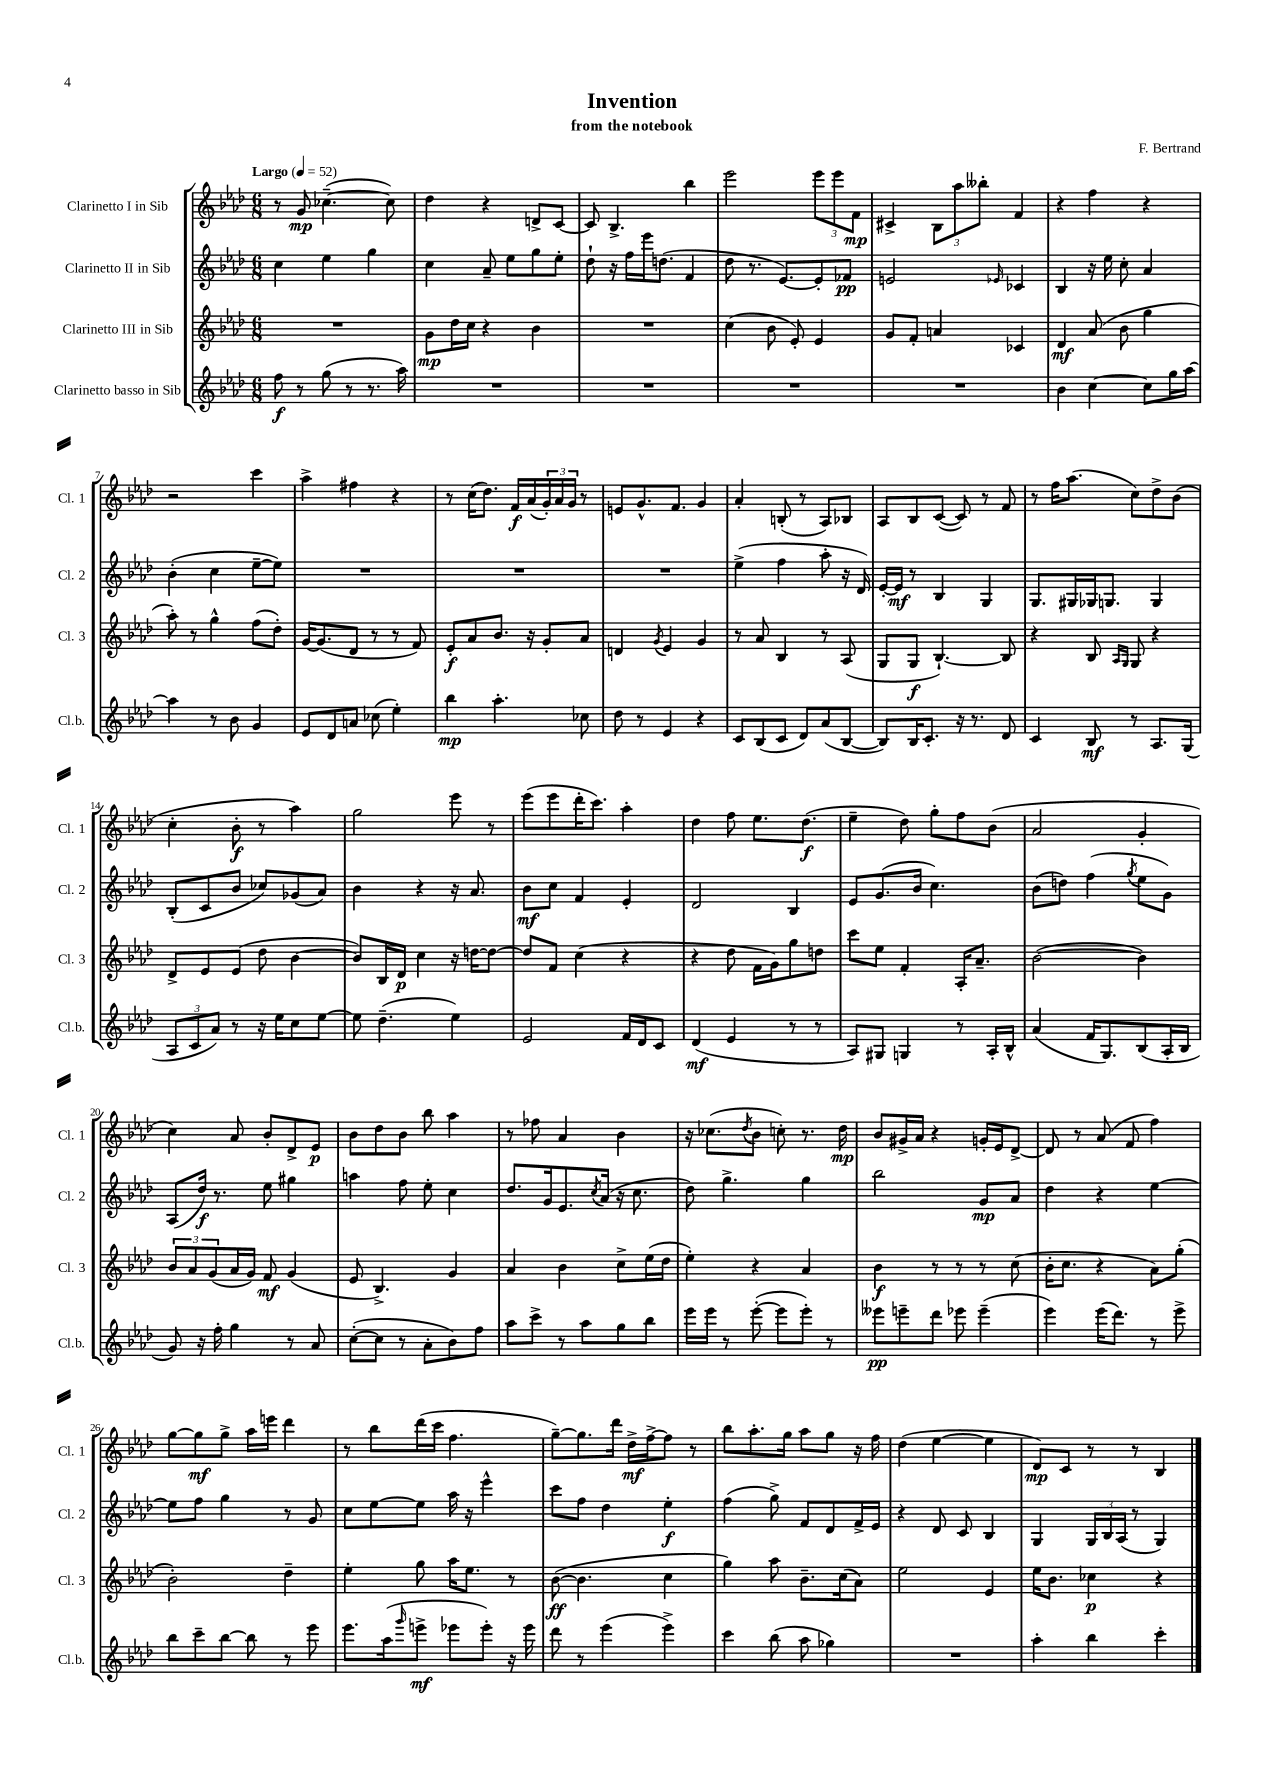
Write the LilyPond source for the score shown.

\header { title = "Invention" composer = "F. Bertrand" subtitle = "from the notebook" }
<<
\new StaffGroup <<
\new Staff = "s0" \with { instrumentName = "Clarinetto I in Sib" shortInstrumentName = "Cl. 1" } {
    \clef treble \key aes \major \numericTimeSignature \time 6/8 \tempo "Largo" 4 = 52
    r8 g'8\mp ces''4.~--( ces''8) |
    des''4 r4 d'8-> c'8~ |
    c'8 bes4.-> bes''4 |
    ees'''2 \tuplet 3/2 { ees'''8 ees'''8 f'8\mp } |
    cis'4-> \tuplet 3/2 { bes8 aes''8 beses''8-. } f'4 |
    r4 f''4 r4 |
    r2 c'''4 |
    aes''4-> fis''4 r4 |
    r8 c''16( des''8.) f'16\f aes'16( \tuplet 3/2 { g'16-.) aes'16 g'16 } r8 |
    e'8 g'8.-^ f'8. g'4 |
    aes'4-. b8-.( r8 aes8) bes8 |
    aes8 bes8 c'8~( c'8) r8 f'8 |
    r8 f''16 aes''8.( c''8) des''8-> bes'8( |
    c''4-. bes'8-.\f r8 aes''4) |
    g''2 ees'''8 r8 |
    ees'''8( ees'''8 des'''16-. c'''8.) aes''4-. |
    des''4 f''8 ees''8. des''8.\f( |
    ees''4-- des''8) g''8-. f''8 bes'8( |
    aes'2 g'4-. |
    c''4) aes'8 bes'8-. des'8-> ees'8\p |
    bes'8 des''8 bes'8 bes''8 aes''4 |
    r8 fes''8 aes'4 bes'4 |
    r16 ces''8.( \acciaccatura { des''8 } bes'8 c''8-.) r8. des''16\mp |
    bes'8 gis'16-> aes'16 r4 g'16-. ees'16 des'8~-> |
    des'8 r8 aes'8( f'8 f''4) |
    g''8~ g''8\mf g''8-> aes''16 e'''16 des'''4 |
    r8 bes''8 des'''16( c'''16 f''4. |
    g''8~--) g''8. des'''16 des''16->\mf f''16~-> f''8 r8 |
    bes''8 aes''8.-. g''16 aes''8 g''8 r16 f''16 |
    des''4( ees''4~ ees''4 |
    des'8\mp) c'8 r8 r8 bes4 \bar "|." |
}
\new Staff = "s1" \with { instrumentName = "Clarinetto II in Sib" shortInstrumentName = "Cl. 2" } {
    \clef treble \key aes \major \numericTimeSignature \time 6/8
    c''4 ees''4 g''4 |
    c''4 aes'8-- ees''8 g''8 ees''8-. |
    des''8-! r16 f''16 ees'''16 d''8.( f'4 |
    des''8 r8. ees'8.~) ees'8-. fes'8\pp |
    e'2 \grace { ees'16 } ces'4 |
    bes4 r16 ees''16 c''8-. aes'4 |
    bes'4-.( c''4 ees''8~-- ees''8) |
    R2. |
    R2. |
    R2. |
    ees''4->( f''4 aes''8-. r16 des'16) |
    ees'16~-. ees'16\mf r8 bes4 g4 |
    g8. gis16 ges16 g8. g4 |
    bes8-.( c'8 bes'8 ces''8) ges'8( aes'8) |
    bes'4 r4 r16 aes'8. |
    bes'8\mf c''8 f'4 ees'4-. |
    des'2 bes4 |
    ees'8 g'8.( bes'16 c''4.) |
    bes'8( d''8) f''4( \acciaccatura { g''8 } ees''8 g'8) |
    aes8( des''16\f) r8. ees''8 gis''4 |
    a''4 f''8 ees''8-. c''4 |
    des''8. g'16 ees'8. \acciaccatura { c''8 } aes'16( r16 c''8. |
    des''8) g''4.-> g''4 |
    bes''2 g'8\mp aes'8 |
    des''4 r4 ees''4~ |
    ees''8 f''8 g''4 r8 g'8 |
    c''8 ees''8~ ees''8 aes''16 r16 ees'''4-^ |
    c'''8 f''8 des''4 ees''4-.\f |
    f''4( g''8->) f'8 des'8 f'16-> ees'16 |
    r4 des'8 c'8 bes4 |
    g4 \tuplet 3/2 { g16 bes16 aes16( } r8 g4) \bar "|." |
}
\new Staff = "s2" \with { instrumentName = "Clarinetto III in Sib" shortInstrumentName = "Cl. 3" } {
    \clef treble \key aes \major \numericTimeSignature \time 6/8
    R2. |
    g'8\mp des''16 c''16 r4 bes'4 |
    R2. |
    c''4( bes'8 ees'8-.) ees'4 |
    g'8 f'8-. a'4 ces'4 |
    des'4\mf aes'8( bes'8 g''4 |
    aes''8-.) r8 g''4-^ f''8( des''8-.) |
    g'16~ g'8.( des'8 r8 r8 f'8) |
    ees'8-.\f aes'8 bes'8. r16 g'8-. aes'8 |
    d'4 \acciaccatura { g'8 } ees'4 g'4 |
    r8 aes'8 bes4 r8 aes8( |
    g8 g8\f bes4.~-!) bes8 |
    r4 bes8 \grace { aes16 g16 } g8 r4 |
    des'8-> ees'8 ees'8( des''8 bes'4~ |
    bes'8) bes16 des'16\p c''4 r16 d''16~ d''8~ |
    d''8 f'8 c''4( r4 |
    r4 des''8 f'16 g'16) g''8 d''8 |
    c'''8 ees''8 f'4-. aes16-. aes'8.-- |
    bes'2~( bes'4) |
    \tuplet 3/2 { bes'8 aes'8 g'8( } aes'16 g'16) f'8\mf g'4( |
    ees'8 bes4.->) g'4 |
    aes'4 bes'4 c''8-> ees''16( des''16 |
    ees''4-.) r4 aes'4 |
    bes'4\f r8 r8 r8 c''8( |
    bes'16-. c''8. r4 aes'8) g''8-.( |
    bes'2-.) des''4-- |
    ees''4-. g''8 aes''16 ees''8. r8 |
    bes'8~\ff( bes'4. c''4 |
    g''4) aes''8 bes'8.-- c''16( aes'8) |
    ees''2 ees'4 |
    ees''16 bes'8. ces''4\p r4 \bar "|." |
}
\new Staff = "s3" \with { instrumentName = "Clarinetto basso in Sib" shortInstrumentName = "Cl.b." } {
    \clef treble \key aes \major \numericTimeSignature \time 6/8
    f''8\f r8 g''8( r8 r8. aes''16) |
    R2. |
    R2. |
    R2. |
    R2. |
    bes'4 c''4~ c''8 g''16 aes''16~ |
    aes''4 r8 bes'8 g'4 |
    ees'8 des'8 a'8 ces''8( ees''4-.) |
    bes''4\mp aes''4.-. ces''8 |
    des''8 r8 ees'4 r4 |
    c'8 bes8( c'8 des'8) aes'8( bes8~ |
    bes8) bes16 c'8.-. r16 r8. des'8 |
    c'4 bes8\mf r8 aes8. g16( |
    \tuplet 3/2 { aes8 c'8 aes'8) } r8 r16 ees''16 c''8 ees''8~ |
    ees''8 des''4.--( ees''4) |
    ees'2 f'16 des'16 c'8 |
    des'4\mf( ees'4 r8 r8 |
    aes8) gis8 g4 r8 aes16-. bes16-^ |
    aes'4( f'16 g8.) bes8( aes16-. bes16 |
    g'8) r16 f''16-. g''4 r8 aes'8 |
    c''8~-.( c''8 r8 aes'8-. bes'8) f''8 |
    aes''8 c'''8-> r8 aes''8 g''8 bes''8 |
    ees'''16 ees'''16 r8 ees'''8~-.( ees'''8 ees'''8-.) r8 |
    eeses'''8\pp e'''8-- des'''8 ees'''8 ees'''4--( |
    ees'''4) ees'''16( des'''8.) r8 ees'''8-> |
    bes''8 c'''8-- bes''8~ bes''8 r8 ees'''8 |
    ees'''8. aes''16( \grace { g'''16 } e'''8->\mf ees'''8 ees'''8-.) r16 ees'''16 |
    des'''8 r8 ees'''4( ees'''4->) |
    c'''4 bes''8( aes''8 ges''4) |
    R2. |
    aes''4-. bes''4 c'''4-. \bar "|." |
}
>>
>>
